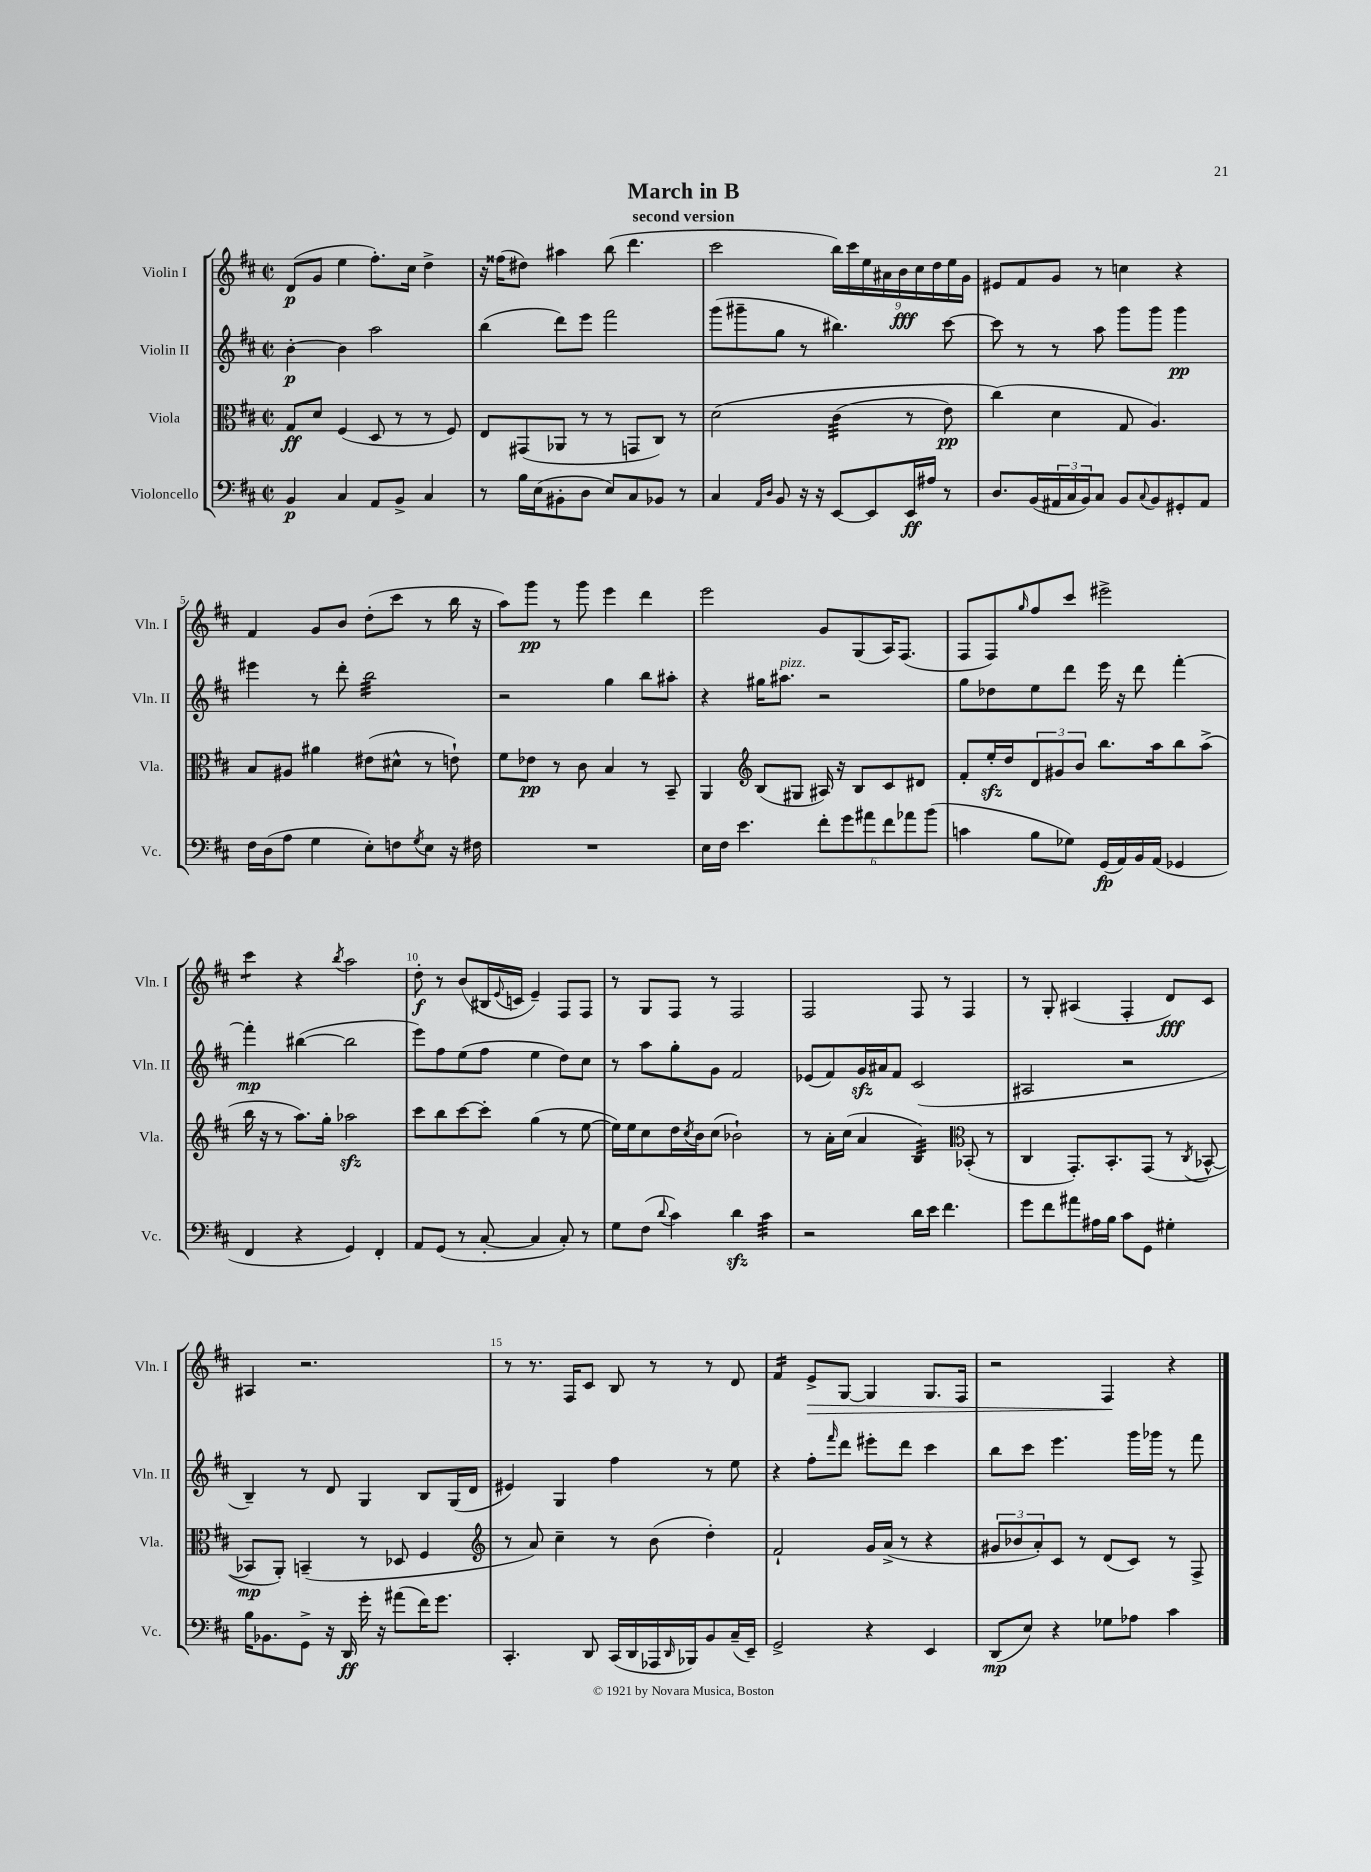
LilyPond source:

\header { title = "March in B" subtitle = "second version" }
<<
\new StaffGroup <<
\new Staff = "s0" \with { instrumentName = "Violin I" shortInstrumentName = "Vln. I" } {
    \clef treble \key d \major \defaultTimeSignature \time 2/2
    d'8\p( g'8 e''4 fis''8.-.) cis''16 d''4-> |
    r16 fisis''16( dis''8) ais''4 b''8( d'''4. |
    cis'''2 \tuplet 9/8 { b''16) cis'''16 e''16 ais'16 b'16\fff cis''16 d''16 e''16 g'16 } |
    eis'8 fis'8 g'8 r8 c''4 r4 |
    fis'4 g'8 b'8 d''8-.( cis'''8 r8 b''16 r16 |
    a''8) g'''8\pp r8 g'''8 e'''4 d'''4 |
    e'''2 g'8 g8( a16) fis8.( |
    fis8 fis8) \grace { g''16 } fis''8 cis'''8 eis'''2-> |
    cis'''4:8 r4 \acciaccatura { b''8 } a''2 |
    d''8-.\f r8 b'8( bis16 \appoggiatura { e'8 } c'16 e'4--) fis8 fis8 |
    r8 g8 fis8 r8 fis2 |
    fis2 fis8 r8 fis4 |
    r8 g8-. ais4( fis4-. d'8\fff) cis'8 |
    ais4 r2. |
    r8 r8. fis16 cis'8 b8 r8 r8 d'8 |
    fis'4:16 e'8->\> g8~ g4 g8. fis16 |
    r2 fis4\! r4 \bar "|." |
}
\new Staff = "s1" \with { instrumentName = "Violin II" shortInstrumentName = "Vln. II" } {
    \clef treble \key d \major \defaultTimeSignature \time 2/2
    b'4~-.\p b'4 a''2 |
    b''4( d'''8) e'''8 fis'''2 |
    g'''8( gis'''8-- g''8 r8 bis''4.) cis'''8~ |
    cis'''8 r8 r8 a''8 g'''8 g'''8 g'''4\pp |
    eis'''4 r8 d'''8-. b''2:32 |
    r2 g''4 b''8 ais''8-. |
    r4 gis''16 ais''8.^\markup { \italic "pizz." } r2 |
    g''8 des''8 e''8 d'''8 e'''16 r16 d'''8 fis'''4~-. |
    fis'''4-.\mp bis''4~( bis''2 |
    e'''8) fis''8 e''8( fis''8 e''4 d''8) cis''8 |
    r8 a''8 g''8-. g'8 fis'2 |
    ees'8( fis'8) g'16\sfz ais'16 fis'8 cis'2( |
    ais2 r2 |
    b4--) r8 d'8 g4 b8 g16( d'16 |
    eis'4) g4 fis''4 r8 e''8 |
    r4 fis''8-. \grace { fis'''16 } d'''8 eis'''8-. d'''8 cis'''4 |
    b''8 cis'''8 e'''4. g'''16 ges'''16 r8 fis'''8 \bar "|." |
}
\new Staff = "s2" \with { instrumentName = "Viola" shortInstrumentName = "Vla." } {
    \clef alto \key d \major \defaultTimeSignature \time 2/2
    g8\ff d'8 fis4( d8 r8 r8 fis8) |
    e8 gis,8( aes,8 r8 r8 g,8 cis8) r8 |
    d'2\( cis'4:32( r8 e'8\pp) |
    cis''4(\) d'4 g8 a4.) |
    b8 ais8 ais'4 eis'8( dis'8-^ r8 e'8-!) |
    fis'8 ees'8\pp r8 cis'8 b4 r8 b,8-- |
    a,4 \clef treble b8( gis8 ais16) r16 b8 cis'8 dis'8 |
    fis'8-. e''16-.\sfz d''16 \tuplet 3/2 { d'8 gis'8 b'8 } b''8. a''16 b''8 a''8->( |
    b''16 r16 r8 a''8.) g''16-. aes''2\sfz |
    cis'''8 b''8 cis'''8~ cis'''8-. g''4( r8 e''8~ |
    e''16) e''16 cis''8 d''16 \acciaccatura { cis''8 } b'16 cis''8( bes'2-!) |
    r8 a'16-. cis''16( a'4 b4:32) \clef alto bes,8-.( r8 |
    cis4 g,8.-.) b,8.-. g,8( r8 \acciaccatura { cis8 } bes,8~-^ |
    bes,8\mp a,8-.) b,4--( r8 des8 fis4 |
    \clef treble r8 a'8) cis''4-- r8 b'8( d''4-.) |
    fis'2-! g'16 a'16->( r8 r4 |
    \tuplet 3/2 { gis'8 bes'8 a'8-.) } cis'8 r8 d'8( cis'8) r8 fis8-> \bar "|." |
}
\new Staff = "s3" \with { instrumentName = "Violoncello" shortInstrumentName = "Vc." } {
    \clef bass \key d \major \defaultTimeSignature \time 2/2
    b,4\p cis4 a,8 b,8-> cis4 |
    r8 b16 e16( bis,8-. d8 e8) cis8 bes,8 r8 |
    cis4 \grace { a,16 d16 } b,8 r16 r16 e,8~ e,8 e,16\ff ais16 r8 |
    d8. b,16( \tuplet 3/2 { ais,16 cis16 b,16) } cis8 b,8 \appoggiatura { cis8 } b,8 gis,8-. ais,8 |
    fis16 d16( a8 g4 e8-.) f8 \acciaccatura { g8 } e8 r16 fis16 |
    R1 |
    e16 fis16 e'4. \tuplet 6/4 { fis'8-. g'8 ais'8 fis'8 aes'8 b'8( } |
    c'4 b8 ges8) g,16\fp( a,16) b,16 a,16( ges,4 |
    fis,4 r4 g,4) fis,4-. |
    a,8 g,8( r8 cis8~-. cis4 cis8-.) r8 |
    g8 fis8( \appoggiatura { d'8 } cis'4) d'4\sfz cis'4:32 |
    r2 d'16 e'16 fis'4. |
    g'8 fis'8 ais'8 ais16 b16 cis'8 g,8 gis4-. |
    b16 bes,8. g,8-> r16 d,16\ff g'16-. r16 ais'8( fis'16) g'8. |
    cis,4.-. d,8 cis,16( d,16 aes,,16 \grace { d,16 } bes,,16) b,8 cis16--( e,16--) |
    g,2-> r4 e,4 |
    d,8\mp( e8) r4 ges8 aes8 cis'4 \bar "|." |
}
>>
>>
\layout { \context { \Score \override BarNumber.break-visibility = ##(#f #t #t) barNumberVisibility = #(every-nth-bar-number-visible 5) } }
